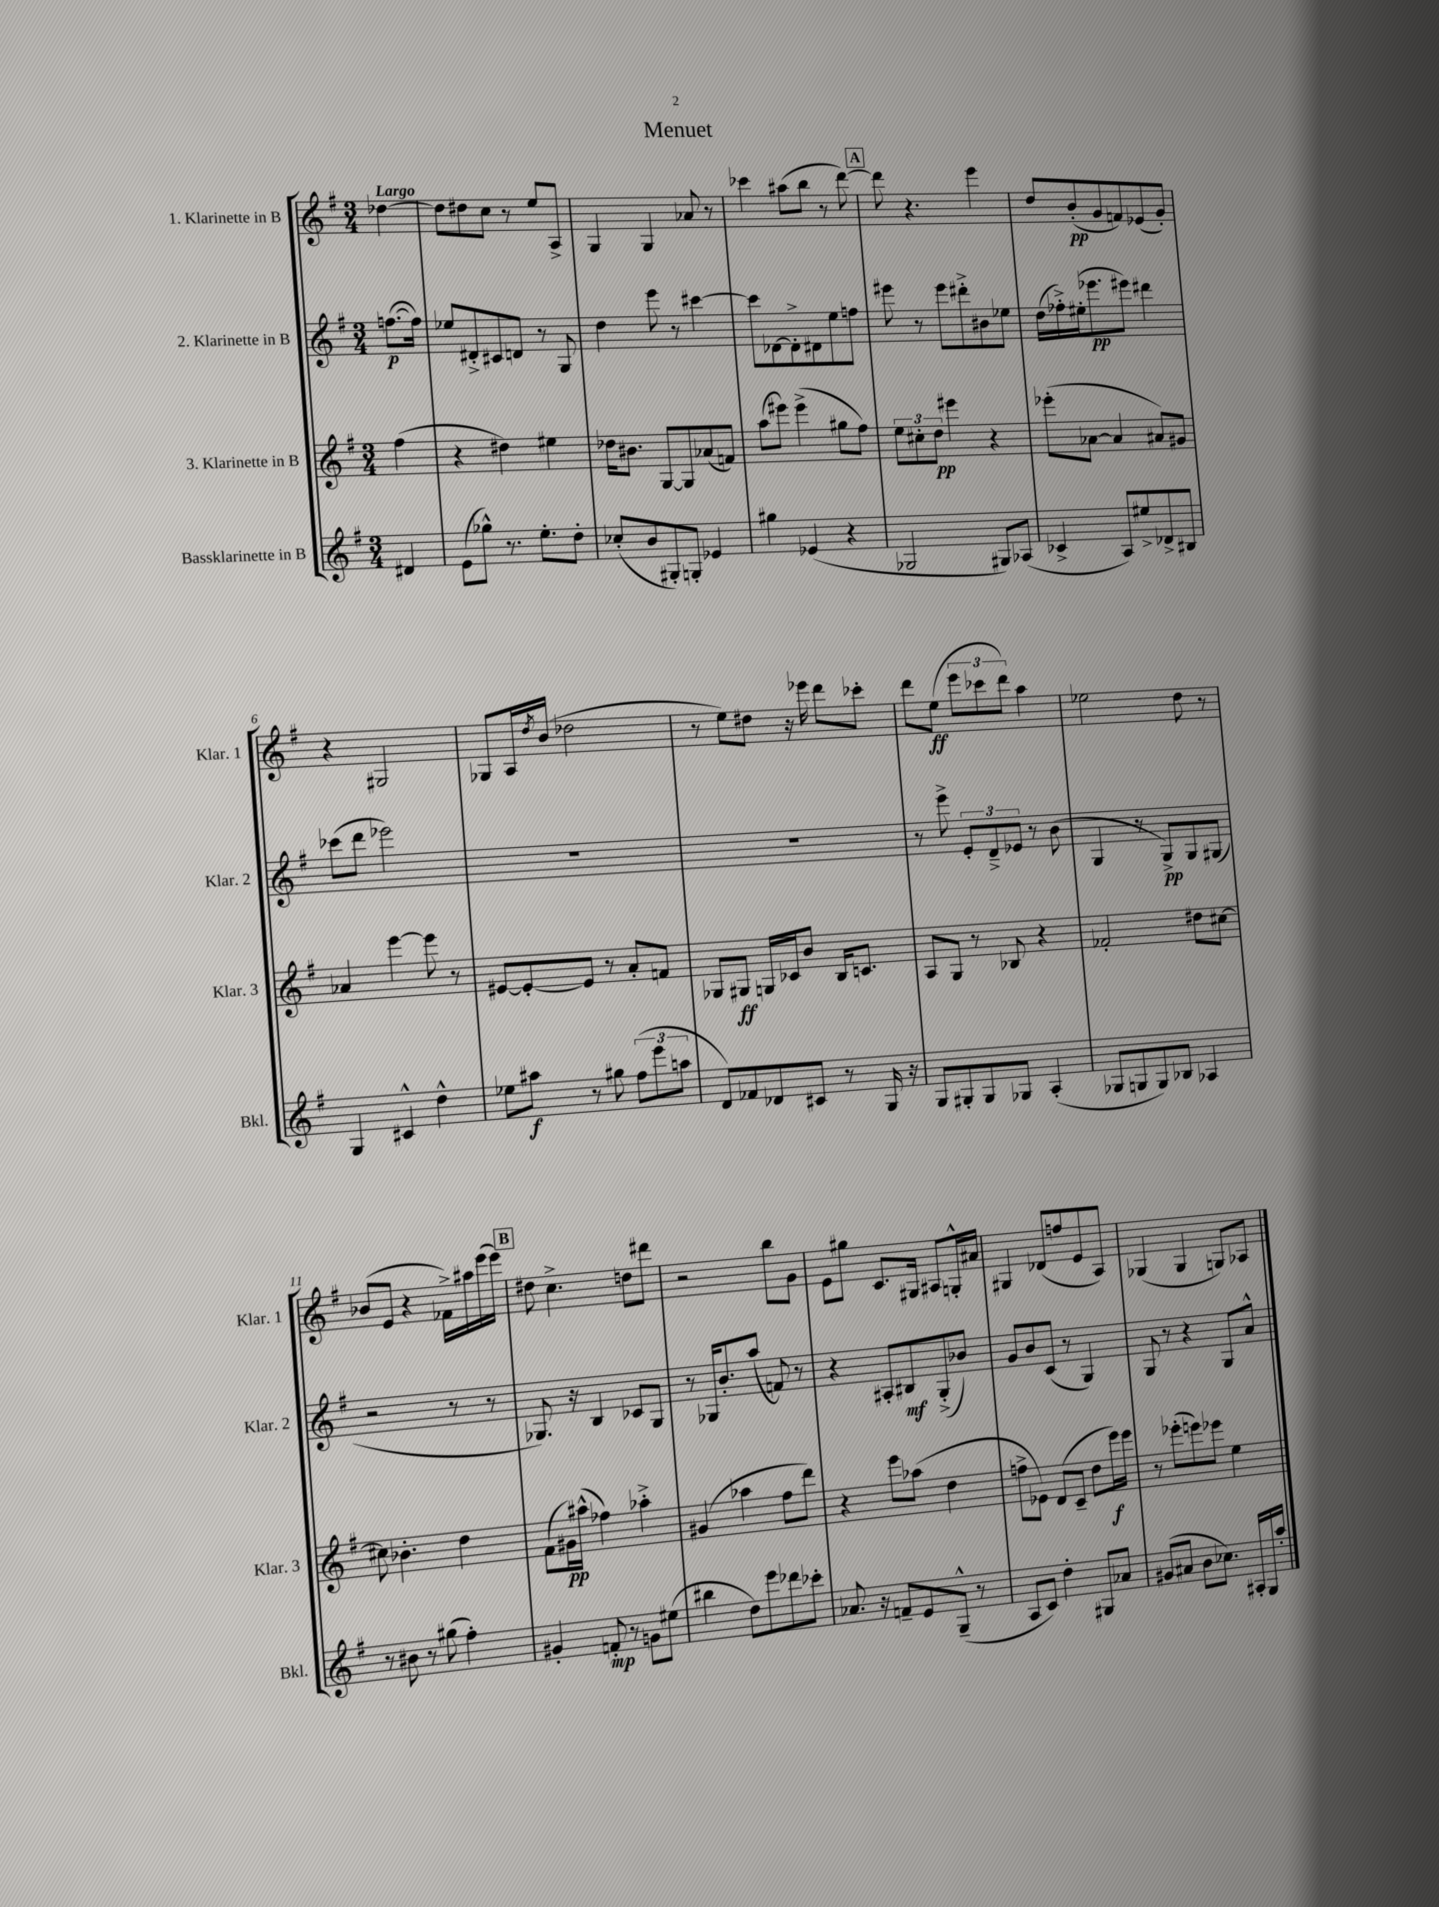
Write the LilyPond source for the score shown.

\header { title = "Menuet" }
<<
\new StaffGroup <<
\new Staff = "s0" \with { instrumentName = "1. Klarinette in B" shortInstrumentName = "Klar. 1" } {
    \clef treble \key g \major \numericTimeSignature \time 3/4 \partial 4 \tempo "Largo"
    des''4~ |
    des''8 dis''8 c''8 r8 e''8 a8-> |
    g4 g4 aes'8 r8 |
    ces'''4 ais''8( b''8 r8 d'''8~) |
    \mark \markup { \box "A" } d'''8 r4. e'''4 |
    d''8 b'8-.\pp( g'8 f'8) ees'8( g'8-.) |
    r4 gis2 |
    ges8 a16 \acciaccatura { d''8 } b'16( des''2 |
    r8 e''8) dis''8 r16 ees'''16 d'''8 ces'''8-. |
    d'''8 e''8\ff( \tuplet 3/2 { e'''8 ces'''8 d'''8) } a''4 |
    ees''2 d''8 r8 |
    bes'8( e'8 r4 fes'16->) ais''16 e'''16( e'''16) |
    \mark \markup { \box "B" } dis''8 c''4.-> d''8 dis'''8 |
    r2 b''8 g'8 |
    e'8 gis''8 c'8. gis16 ais8 g16-.-^ ais'16 |
    gis4 des'8( f''8 e'8 a8) |
    ges4( ges4 g8) aes8 \bar "|." |
}
\new Staff = "s1" \with { instrumentName = "2. Klarinette in B" shortInstrumentName = "Klar. 2" } {
    \clef treble \key g \major \numericTimeSignature \time 3/4 \partial 4
    f''8.~\p( f''16) |
    ees''8 dis'8-.-> cis'8 d'8 r8 g8 |
    d''4 e'''8 r8 cis'''4~ |
    cis'''8 des'8~ des'8-.-> dis'8 e''8 f''8 |
    \mark \markup { \box "A" } eis'''8 r8 eis'''8 dis'''8-.-> bis'8 ees''8 |
    d''16( fes''16-.->) eis''16-.( ees'''8.\pp eis'''8) dis'''4 |
    ces'''8( d'''8 ees'''2) |
    R2. |
    R2. |
    r8 e'''8-> \tuplet 3/2 { e'8-. d'8---> ees'8 } r8 b'8( |
    g4 r8 g8->\pp) g8 gis8( |
    r2 r8 r8 |
    \mark \markup { \box "B" } ges8.) r16 b4 ces'8 ges8 |
    r8 ges16 b'8.-. a''8( f'8) r8 |
    r4 ais8-. bis8\mf g8-.->( bes'8) |
    g'8 b'8 c'8( r8 g4) |
    g8 r8 r4 g8 a'8-^ \bar "|." |
}
\new Staff = "s2" \with { instrumentName = "3. Klarinette in B" shortInstrumentName = "Klar. 3" } {
    \clef treble \key g \major \numericTimeSignature \time 3/4 \partial 4
    fis''4( |
    r4 dis''4) eis''4 |
    des''16 bis'8. g8~ g8 aes'8( f'8) |
    a''8( eis'''8) eis'''4->( gis''8 fis''8) |
    \mark \markup { \box "A" } \tuplet 3/2 { e''8 cis''8-. d''8\pp } eis'''4 r4 |
    ees'''8-.( aes'8~ aes'4 ais'8) gis'8 |
    aes'4 e'''4~ e'''8 r8 |
    eis'8~ eis'8~-. eis'8 r8 a'8-. f'8 |
    ges8 gis8\ff g16 ces'16 b'8 b16 c'8. |
    a8 g8 r8 bes8 r4 |
    fes'2-. dis''8 cis''8~ |
    cis''8 bes'4.-. d''4 |
    \mark \markup { \box "B" } fis'8( gis'16\pp) ais''16-^( fes''4) aes''4-.-> |
    gis'4( aes''4 fis''8 d'''8) |
    r4 e'''8 aes''8( d''4 |
    f''8-> ees'8) d'8( c'8-- d''8 e'''16\f) e'''16 |
    r8 ees'''8-.( e'''8) ees'''8 e''4 \bar "|." |
}
\new Staff = "s3" \with { instrumentName = "Bassklarinette in B" shortInstrumentName = "Bkl." } {
    \clef treble \key g \major \numericTimeSignature \time 3/4 \partial 4
    dis'4 |
    e'8( ges''8-^) r8. e''8.-. d''8-. |
    ces''8-.( b'8 gis8-.) g8-. ees'4 |
    gis''4 ees'4( r4 |
    \mark \markup { \box "A" } ges2 gis8) aes8( |
    ces'4-> a8) eis''8-> des'8-> bis8 |
    g4 cis'4-^ d''4-^ |
    ees''8 ais''8\f r8 gis''8 \tuplet 3/2 { fis''8( e'''8 a''8 } |
    d'8) fes'8 des'8 cis'8 r8 g16 r16 |
    g8 gis8-. gis8 ges8 a4-.( |
    ges8 g8 g8) bes8 aes4 |
    r8 bis'8 r8 gis''8( fis''4-.) |
    \mark \markup { \box "B" } gis'4-. f'8-.\mp r8 g'8 eis''8( |
    bis''4 d''8) e'''8 des'''8 ces'''8-. |
    aes'8. r16 f'8-- e'8 g8---^( r8 |
    a8 c'8) d''4-. gis8 aes'8 |
    gis'8( ais'8 b'8 ces''8.) ais16-. g16 a''16-. \bar "|." |
}
>>
>>
